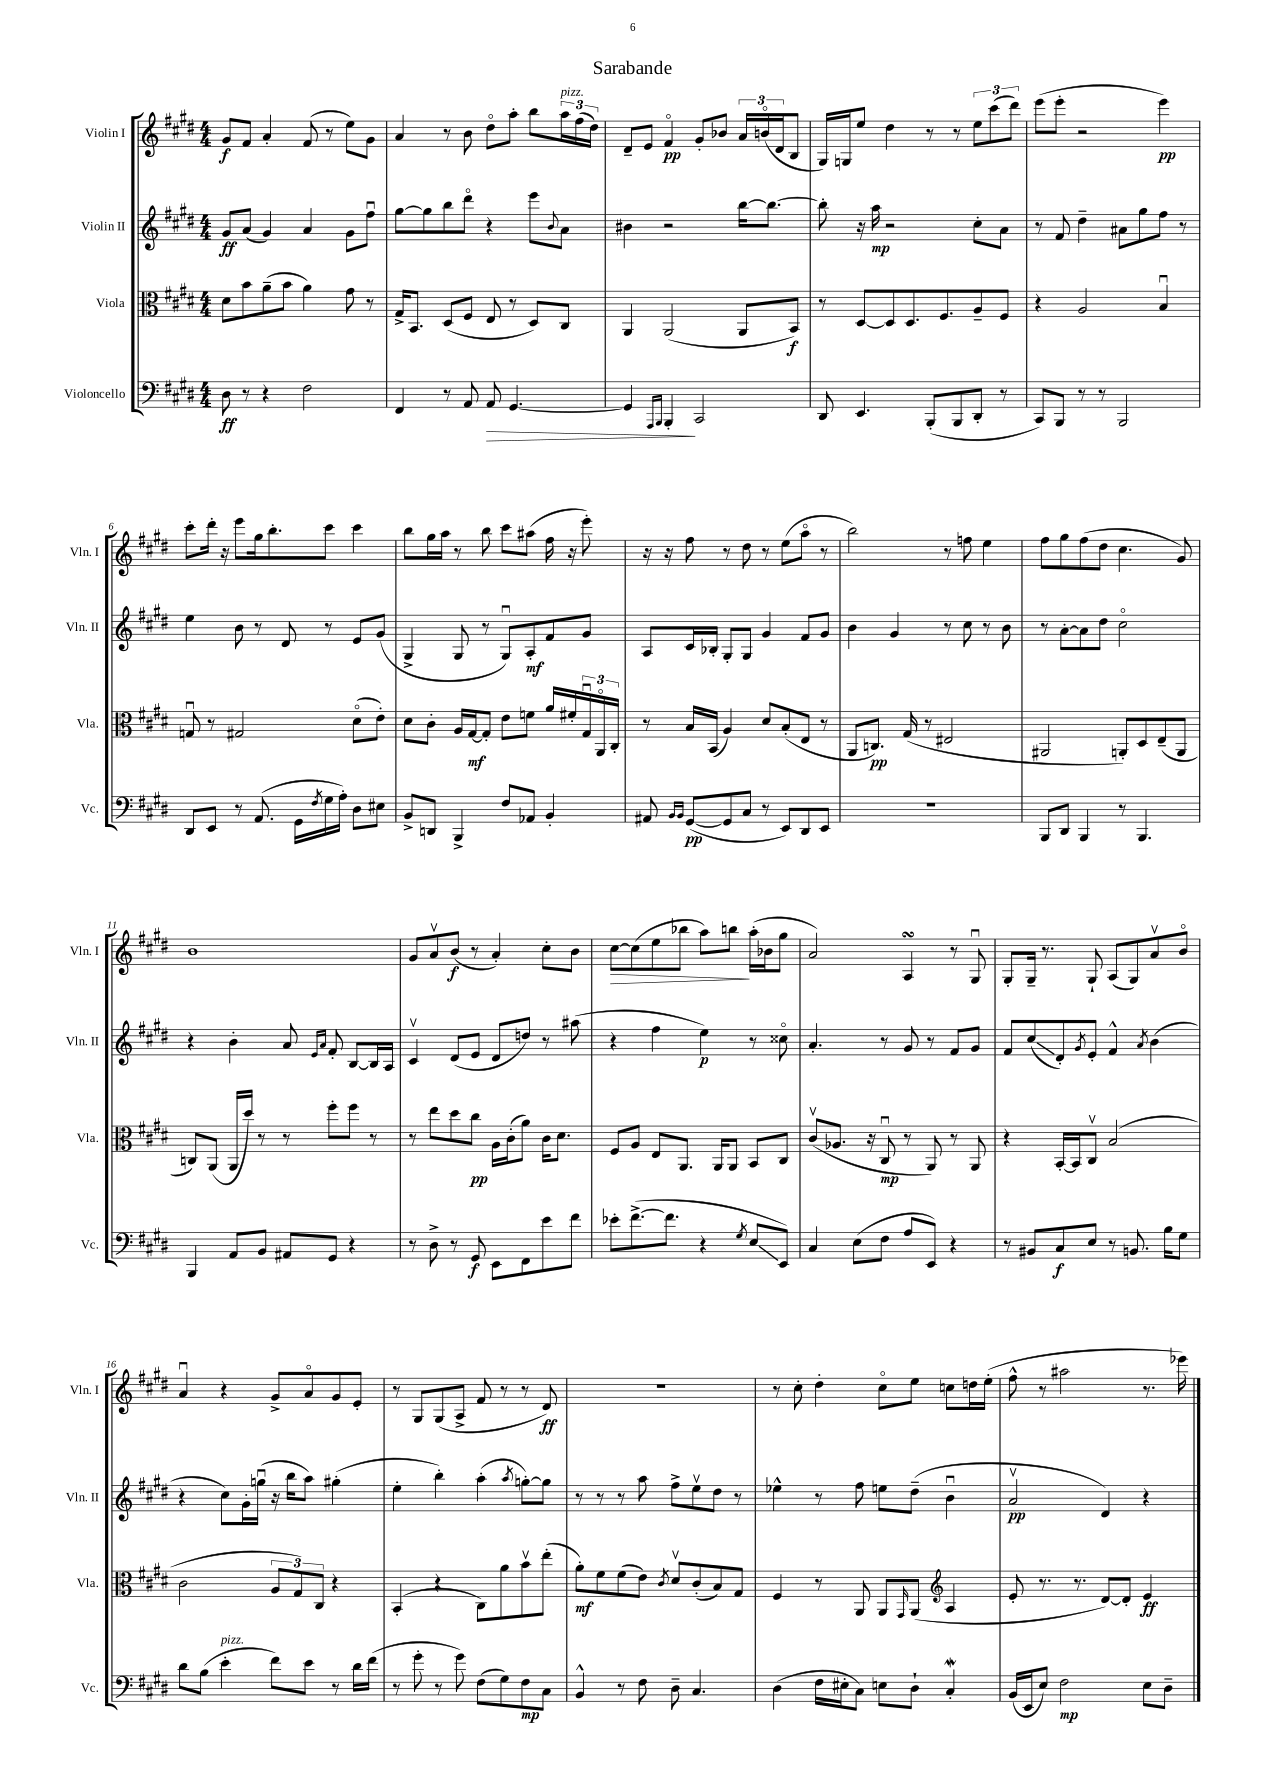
\header { title = "Sarabande" }
<<
\new StaffGroup <<
\new Staff = "s0" \with { instrumentName = "Violin I" shortInstrumentName = "Vln. I" } {
    \clef treble \key e \major \numericTimeSignature \time 4/4
    gis'8\f fis'8 a'4-. fis'8( r8 e''8) gis'8 |
    a'4 r8 b'8 dis''8\flageolet a''8-. b''8 \tuplet 3/2 { a''16^\markup { \italic "pizz." } fis''16( dis''16) } |
    dis'8-- e'8 fis'4\flageolet\pp gis'8-. bes'8 \tuplet 3/2 { a'16 b'16\flageolet( dis'16 } b8 |
    gis16) g16 e''8 dis''4 r8 r8 \tuplet 3/2 { e''8 cis'''8( dis'''8) } |
    e'''8( e'''8-. r2 e'''4\pp) |
    cis'''8-. dis'''16-. r16 e'''8 gis''16 b''8.-. cis'''8 cis'''4 |
    b''8 gis''16 a''16 r8 b''8 cis'''8 ais''8( fis''16 r16 e'''8-.) |
    r16 r16 fis''8 r8 dis''8 r8 e''8( a''8\flageolet r8 |
    b''2) r8 f''8 e''4 |
    fis''8 gis''8 fis''8( dis''8 cis''4. gis'8) |
    b'1 |
    gis'8 a'8\upbow b'8\f( r8 a'4-.) cis''8-. b'8 |
    cis''8~\> cis''8( e''8 bes''8 a''8) b''8\! a''16-.( bes'16 gis''8 |
    a'2) a4\turn r8 gis8\downbow |
    gis8-. gis16-- r8. gis8-! a8( gis8) a'8\upbow b'8\flageolet |
    a'4\downbow r4 gis'8-> a'8\flageolet gis'8 e'8-. |
    r8 gis8 gis8( a8-> fis'8 r8 r8 dis'8\ff) |
    R1 |
    r8 cis''8-. dis''4-. cis''8\flageolet e''8 c''8 d''16 e''16-.( |
    fis''8-^ r8 ais''2 r8. ees'''16) \bar "|." |
}
\new Staff = "s1" \with { instrumentName = "Violin II" shortInstrumentName = "Vln. II" } {
    \clef treble \key e \major \numericTimeSignature \time 4/4
    gis'8\ff a'8( gis'4) a'4 gis'8 fis''8\downbow |
    gis''8~ gis''8 b''8 dis'''8\flageolet r4 e'''8 \appoggiatura { b'8 } a'8 |
    bis'4 r2 b''16~ b''8.~ |
    b''8-. r16 a''16\mp r2 cis''8-. a'8 |
    r8 fis'8 dis''4-- ais'8 gis''8 fis''8 r8 |
    e''4 b'8 r8 dis'8 r8 e'8 gis'8( |
    gis4-> gis8 r8 gis8\downbow) a8-.\mf fis'8 gis'8 |
    a8 cis'16 bes16-. gis8-. gis8 gis'4 fis'8 gis'8 |
    b'4 gis'4 r8 cis''8 r8 b'8 |
    r8 a'8~-. a'8 dis''8 cis''2\flageolet |
    r4 b'4-. a'8 \grace { e'16 a'16 } fis'8-. b8~ b16 a16 |
    cis'4\upbow dis'8( e'8 dis'8 d''8) r8 ais''8( |
    r4 fis''4 e''4\p) r8 cisis''8\flageolet |
    a'4.-. r8 gis'8 r8 fis'8 gis'8 |
    fis'8 cis''8\glissando( dis'8-.) \acciaccatura { gis'8 } e'8-. fis'4-^ \acciaccatura { a'8 } b'4( |
    r4 cis''8) gis'16-. g''16\downbow( r16 b''16 a''8) gis''4-.( |
    e''4-. b''4-.) a''4-.( \acciaccatura { a''8 } g''8~-.) g''8 |
    r8 r8 r8 a''8 fis''8-> e''8\upbow dis''8 r8 |
    ees''4-^ r8 fis''8 e''8 dis''8--( b'4\downbow |
    a'2\upbow\pp dis'4) r4 \bar "|." |
}
\new Staff = "s2" \with { instrumentName = "Viola" shortInstrumentName = "Vla." } {
    \clef alto \key e \major \numericTimeSignature \time 4/4
    dis'8 b'8 a'8--( b'8 a'4) gis'8 r8 |
    gis16-> b,8. dis8( fis8 e8 r8 dis8) cis8 |
    a,4 a,2( a,8 b,8\f) |
    r8 dis8~ dis8 dis8. fis8. a8-- fis8 |
    r4 a2 b4\downbow |
    g8\downbow r8 gis2 dis'8\flageolet( e'8-.) |
    dis'8 cis'8-. a16 gis16~\mf gis8-. e'8 f'8 a'16 fis'16-. \tuplet 3/2 { gis16\downbow a,16\flageolet cis16-. } |
    r8 b16 b,16( a4) dis'8 b8-.( e8 r8 |
    a,8 c8.\pp) gis16( r8 eis2 |
    ais,2 a,8-.) dis8 e8--( a,8 |
    c8) a,8( a,16 dis''16) r8 r8 fis''8-. fis''8 r8 |
    r8 e''8 dis''8 cis''8\pp a16 cis'16-.( a'8) cis'16 dis'8. |
    fis8 a8 e8 a,8. a,16 a,8 b,8 cis8 |
    cis'8\upbow( aes8. r16 cis8\downbow\mp r8 a,8) r8 a,8 |
    r4 b,16~-. b,16 cis8\upbow b2( |
    cis'2 \tuplet 3/2 { a8 gis8) cis8 } r4 |
    b,4-.( r4 cis8) a'8 b'8\upbow e''8-.( |
    a'8-.\mf) fis'8 fis'8( e'8) \acciaccatura { cis'8 } dis'8\upbow cis'8-.( b8) gis8 |
    fis4 r8 a,8 a,8 \grace { gis,16 } a,8( \clef treble a4 |
    e'8-. r8. r8. dis'8~) dis'8-. e'4\ff \bar "|." |
}
\new Staff = "s3" \with { instrumentName = "Violoncello" shortInstrumentName = "Vc." } {
    \clef bass \key e \major \numericTimeSignature \time 4/4
    dis8\ff r8 r4 fis2 |
    fis,4 r8 a,8 a,8\> gis,4.~ |
    gis,4 \grace { a,,16 b,,16 } b,,4-.\! cis,2 |
    dis,8 e,4. b,,8-.( b,,8 dis,8-. r8 |
    cis,8) b,,8 r8 r8 b,,2 |
    dis,8 e,8 r8 a,8.( gis,16 \acciaccatura { fis8 } gis16 a16-.) dis8 eis8 |
    b,8-> d,8 b,,4-> fis8 aes,8 b,4-. |
    ais,8 \grace { b,16 b,16 } gis,8~\pp( gis,8 cis8 r8 e,8) dis,8 e,8 |
    R1 |
    b,,8 dis,8 b,,4 r8 b,,4. |
    b,,4 a,8 b,8 ais,8 gis,8 r4 |
    r8 dis8-> r8 gis,8\f e,8 fis,8 e'8 fis'8 |
    ees'8-. fis'8.~->( fis'8. r4 \acciaccatura { gis8 } e8\glissando e,8) |
    cis4 e8( fis8 a8 e,8) r4 |
    r8 bis,8 cis8\f e8 r8 b,8. b16 gis8 |
    dis'8 b8( e'4-.^\markup { \italic "pizz." } fis'8) e'8 r8 dis'16 fis'16( |
    r8 gis'8-. r8 gis'8) fis8( gis8) fis8\mp cis8 |
    b,4-^ r8 fis8 dis8-- cis4. |
    dis4( fis16 eis16-. cis8) e8 dis8-! cis4-.\mordent |
    b,16( e,16 e8) fis2\mp e8 dis8-- \bar "|." |
}
>>
>>
